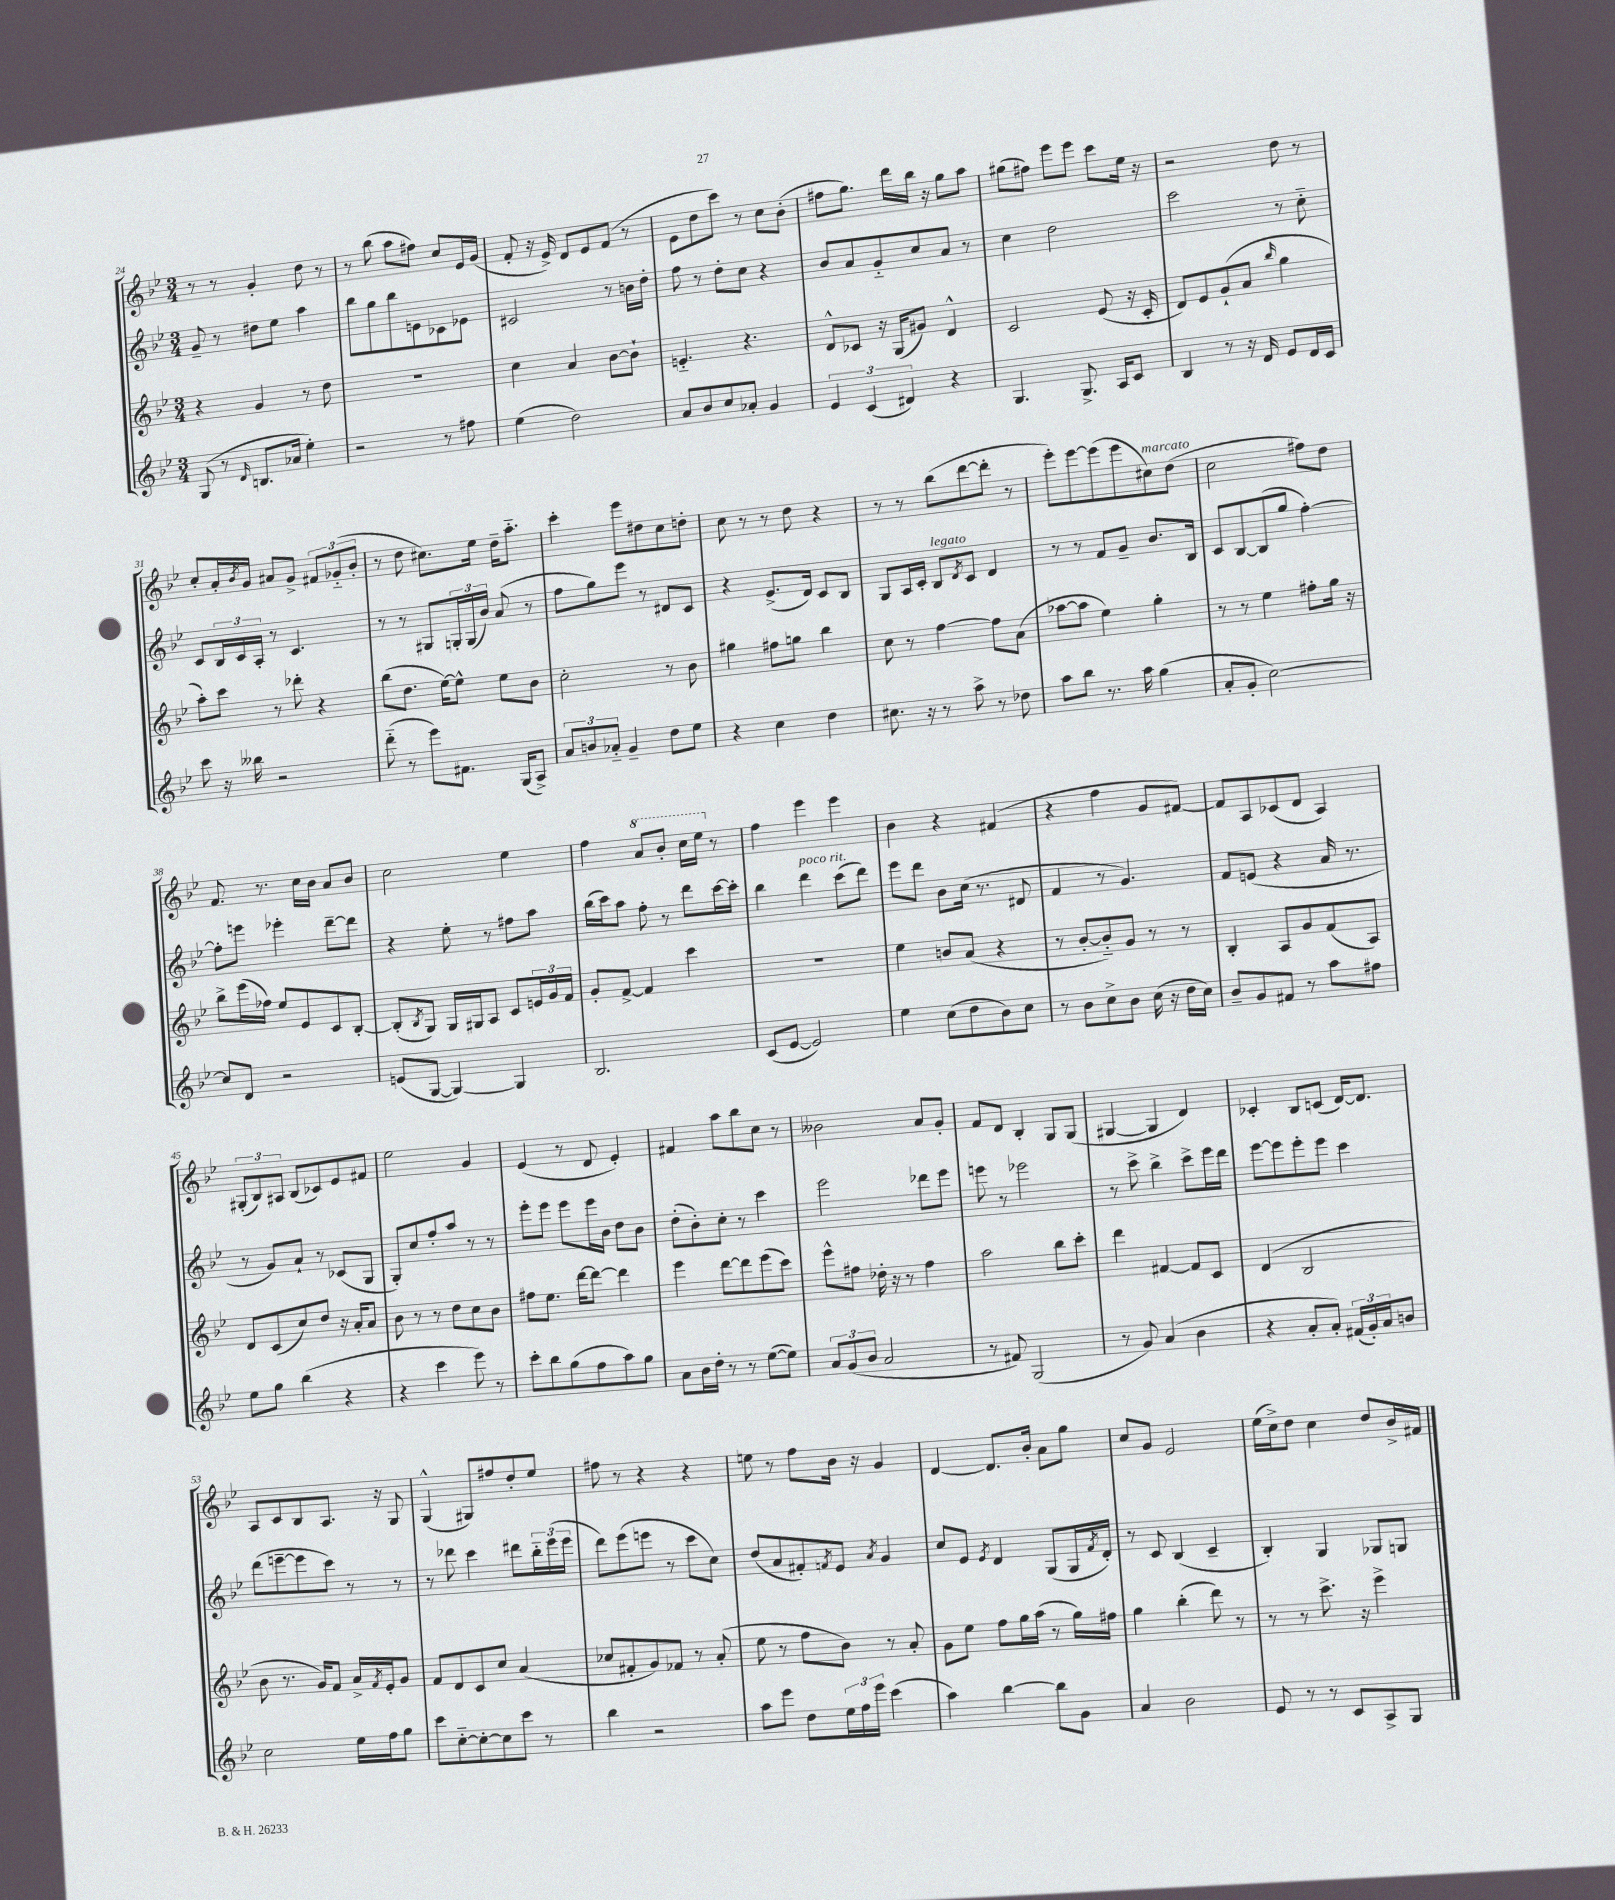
<<
\new StaffGroup <<
\new Staff = "s0" {
    \clef treble \key bes \major \numericTimeSignature \time 3/4
    r8 r8 g'4-. d''8 r8 |
    r8 bes''8( a''8 fis''8) c''8 ees'16 g'16( |
    f'8-. r16 ees'16->) d'8 ees'8 f'8( r8 |
    ees'8 d''8 c'''8) r8 c''8 bes'8-.( |
    fis''8 g''8.) d'''16 bes''16 r16 g''8 a''8 |
    gis''8( fis''8) ees'''8 ees'''8 c'''8 ees''16 r16 |
    r2 d''8 r8 |
    c''8-. a'16-. \acciaccatura { bes'8 } g'16 ais'8 g'8-> \tuplet 3/2 { fis'8 ges'8-_( bes'8-. } |
    r8 d''8 cis''8.) ees''16 d''16-- a''8.-_ |
    c'''4-. ees'''8 dis''8 c''8 d''8-. |
    c''8 r8 r8 d''8 r4 |
    r8 r8 bes''8( d'''8~ d'''8-. r8 |
    ees'''8-.) ees'''8~ ees'''8( ees'''8 cis''8^\markup { \italic "marcato" }) d''8( |
    c''2 fis''8) d''8 |
    f'8. r8. c''16 bes'16 a'8 bes'8 |
    c''2 ees''4 |
    f''4 \ottava #1 a''8 bes''8-. c'''16 ees'''16 \ottava #0 r8 |
    f''4 ees'''4 ees'''4 |
    bes'4 r4 fis'4( |
    r4 f''4 g'8 fis'8~) |
    fis'8 a8 ces'8( d'8 a4) |
    \tuplet 3/2 { gis8-.( bes8) ais8 } bes8( ces'8) ees'8 fis'8 |
    ees''2 g'4 |
    ees'4( r8 d'8 ees'4-.) |
    fis'4 a''8 bes''8 c''8 r8 |
    beses'2 a'8 g'8-. |
    f'8 d'8 bes4-. g8 g8( |
    gis4~ gis4 d'4) |
    ces'4-. bes8 c'8( d'16~) d'8. |
    a8 c'8 bes8 a8. r16 g8 |
    g4-^( gis8) fis''8 d''8-. ees''8 |
    fis''8 r8 r4 r4 |
    e''8 r8 f''8 bes'16 r16 g'4 |
    d'4~ d'8. bes'16-. a'8 g''8 |
    c''8 g'8 ees'2 |
    ees''16( c''16->) d''8 c''4 d''8 bes'16-> fis'16 \bar "|." |
}
\new Staff = "s1" {
    \clef treble \key bes \major \numericTimeSignature \time 3/4
    g'8-- r8 dis''8 ees''8 a''4 |
    bes''8 g''8 bes''8 e'8 ces'8 ees'8 |
    cis'2 r8 b'16 d''16-. |
    f''8 r8 d''8-. c''8 r4 |
    bes'8 a'8 g'8-_ c''8 a'8 r8 |
    c''4 d''2 |
    c'''2 r8 c''8-_ |
    c'8 \tuplet 3/2 { bes16 c'16 a16-. } r8 c'4. |
    r8 r8 gis8 \tuplet 3/2 { g16-. g16( bes'16) } a'8( r8 |
    f''8 g''8) ees'''8 r8 dis'8 c'8 |
    r4 ees'8.->( d'16) c'8 bes8 |
    g8 a16 c'16-. bes8^\markup { \italic "legato" } \acciaccatura { d'8 } c'8 d'4 |
    r8 r8 f'8 g'8-- bes'8. bes16 |
    c'8 bes8~ bes8( g''8 f''4~-.) |
    f''8-. e'''8 ees'''4-. d'''8~-- d'''8 |
    r4 ees''8-. r8 fis''8 a''8 |
    bes''16( c'''16) a''8 f''8-. r8 d'''8 c'''16~ c'''16-. |
    bes''4 d'''4^\markup { \italic "poco rit." } c'''8( d'''8) |
    ees'''8 d'''8 bes'8 c''16( r8. dis'8 |
    f'4 r8 g'4.) |
    f'8 e'8( r4 a'16 r8. |
    r8 g'8) a'8-! r8 ces'8( g8 |
    g8-.) c''8 f''8-. a''8 r8 r8 |
    ees'''8-. ees'''8 ees'''8 ees'''16 bes'16 d''8 bes'8 |
    d''8-.( bes'8-.) c''8-. r8 c'''4 |
    ees'''2 des'''8 ees'''8 |
    e'''8 r8 ees'''2 |
    r8 c'''8-> bes''4-> c'''8-> ees'''16 d'''16 |
    ees'''8~ ees'''8 ees'''8-. ees'''8 c'''4 |
    d'''8( e'''8~-- e'''8 c'''8) r8 r8 |
    r8 des'''8 c'''4 dis'''8 \tuplet 3/2 { bes''16-_ ees'''16( ees'''16 } |
    d'''8) ees'''8( e'''8 r8 c'''8 c''8) |
    d''8( a'8 fis'8-.) \acciaccatura { f'8 } ees'8 \acciaccatura { a'8 } g'4 |
    c''8 ees'8 \acciaccatura { ees'8 } d'4 g8( g16 \acciaccatura { f'8 } d'16-.) |
    r8 c'8 bes4( c'4-- |
    bes4-.) g4 ges8 g8 \bar "|." |
}
\new Staff = "s2" {
    \clef treble \key bes \major \numericTimeSignature \time 3/4
    r4 g'4 r8 d''8 |
    R2. |
    c''4 a'4 bes'8~ bes'8-! |
    e'4.-_ r4. |
    d'8-^ ces'8 r16 g16( gis'8) d'4-^ |
    c'2 ees'8( r16 c'16-. |
    d'8) ees'8 g'8-!( a'8 \grace { bes''16 } g''4 |
    a''8-.) c'''8 r8 des'''8-. r4 |
    bes''8( d''8. ees''16~) ees''8-^ ees''8 bes'8 |
    c''2-. r8 bes'8 |
    gis''4 fis''8 g''8 bes''4 |
    c''8 r8 f''4~ f''8 a'8( |
    aes''8~ aes''8 ees''4) g''4-. |
    r8 r8 ees''4 fis''8-. g''16 r16 |
    bes''8-> ees'''16( fes''16) ees''8 ees'8 c'8 bes8~-. |
    bes8-.( \acciaccatura { bes8 } g8) g16 gis16 a8 c'8 \tuplet 3/2 { e'16 g'16 f'16 } |
    g'8-. f'8~-> f'4 c'''4 |
    R2. |
    ees''4 b'8 a'8( r4 |
    r8 bes'8~-. bes'8-_) g'8 r8 r8 |
    bes4-. a8 g'8 f'8( a8) |
    d'8 c'8( c''8) d''8 r16 a'16-. a'8 |
    bes'8 r8 r8 d''8 c''8 bes'8 |
    fis''8 ees''8. d'''16~ d'''8~ d'''4 |
    ees'''4 d'''8~ d'''8 ees'''8( c'''8) |
    ees'''8-^ fis''8 des''16-. r16 r8 fis''4 |
    a''2 bes''8 c'''8-. |
    d'''4 fis'4~ fis'8 c'8 |
    d'4( bes2 |
    bes'8 r8. g'16) f'8 a'16-> \acciaccatura { f'8 } ees'16-. g'8 |
    f'8 d'8 c'8 c''8 a'4( |
    ces''8 fis'8-. g'8) fes'8 r8 a'8-.( |
    ees''8 r8 f''8 bes'8) r8 a'8-. |
    g'8 ees''8 f''8 g''16 a''16( r8 g''16) fis''16 |
    g''4 bes''4-.( d'''8) r8 |
    r8 r8 c'''8.-> r16 ees'''4-> \bar "|." |
}
\new Staff = "s3" {
    \clef treble \key bes \major \numericTimeSignature \time 3/4
    g8( r8 \grace { d'16 } b8. aes'16 ees''4-.) |
    r2 r8 fis''8 |
    ees''4( d''2) |
    a'8 bes'8 c''8 aes'8-. g'4 |
    \tuplet 3/2 { ees'4 c'4( dis'4) } r4 |
    g4. g8.-> a16 c'8 |
    bes4 r8 r16 d'16 ees'8 d'16 c'16 |
    c'''8 r16 beses''16 r2 |
    d'''8-_( r8 ees'''8) fis'8. g16( a8->) |
    \tuplet 3/2 { a'8 b'8 aes'8-_ } g'4-- d''8 ees''8 |
    r4 c''4 d''4 |
    cis''8. r16 r8 a''8-> r8 des''8 |
    a''8 bes''8 r8. a''16 g''4( |
    a'8-. g'8-. c''2~) |
    c''8 d'8 r2 |
    e'8( g8~ g4~) g4 |
    bes2. |
    c'8( ees'8~ ees'2) |
    ees''4 c''8( d''8 bes'8) c''8 |
    r8 bes'8 c''8-> bes'8 c''16( r16 d''16 c''16) |
    bes'8-- g'8 fis'8 r8 a''8 fis''8 |
    ees''8 g''8 bes''4( r4 |
    r4 c'''4 ees'''8) r8 |
    c'''8-. bes''8 g''8( f''8 a''8) g''8 |
    a'8 bes'16 d''16-. r8 r8 ees''8~( ees''8) |
    \tuplet 3/2 { a'8 g'8( bes'8 } a'2 |
    r8 fis'8) g2( |
    r8 g'8) a'4( bes'4 |
    r4 a'8-. a'8-.) \tuplet 3/2 { fis'16( g'16-.) a'16 } b'8 |
    c''2 ees''16 f''16 g''8 |
    c'''8 c''8~-_ c''8~-. c''8 c'''8 r8 |
    bes''4 r2 |
    a''8 ees'''8 d''8 \tuplet 3/2 { ees''16 f''16 ees'''16 } c'''4( |
    a''4) bes''4~ bes''8 g'8 |
    a'4 bes'2 |
    ees'8 r8 r8 c'8 a8-> g8 \bar "|." |
}
>>
>>
\layout { \context { \Score currentBarNumber = #24 } }
